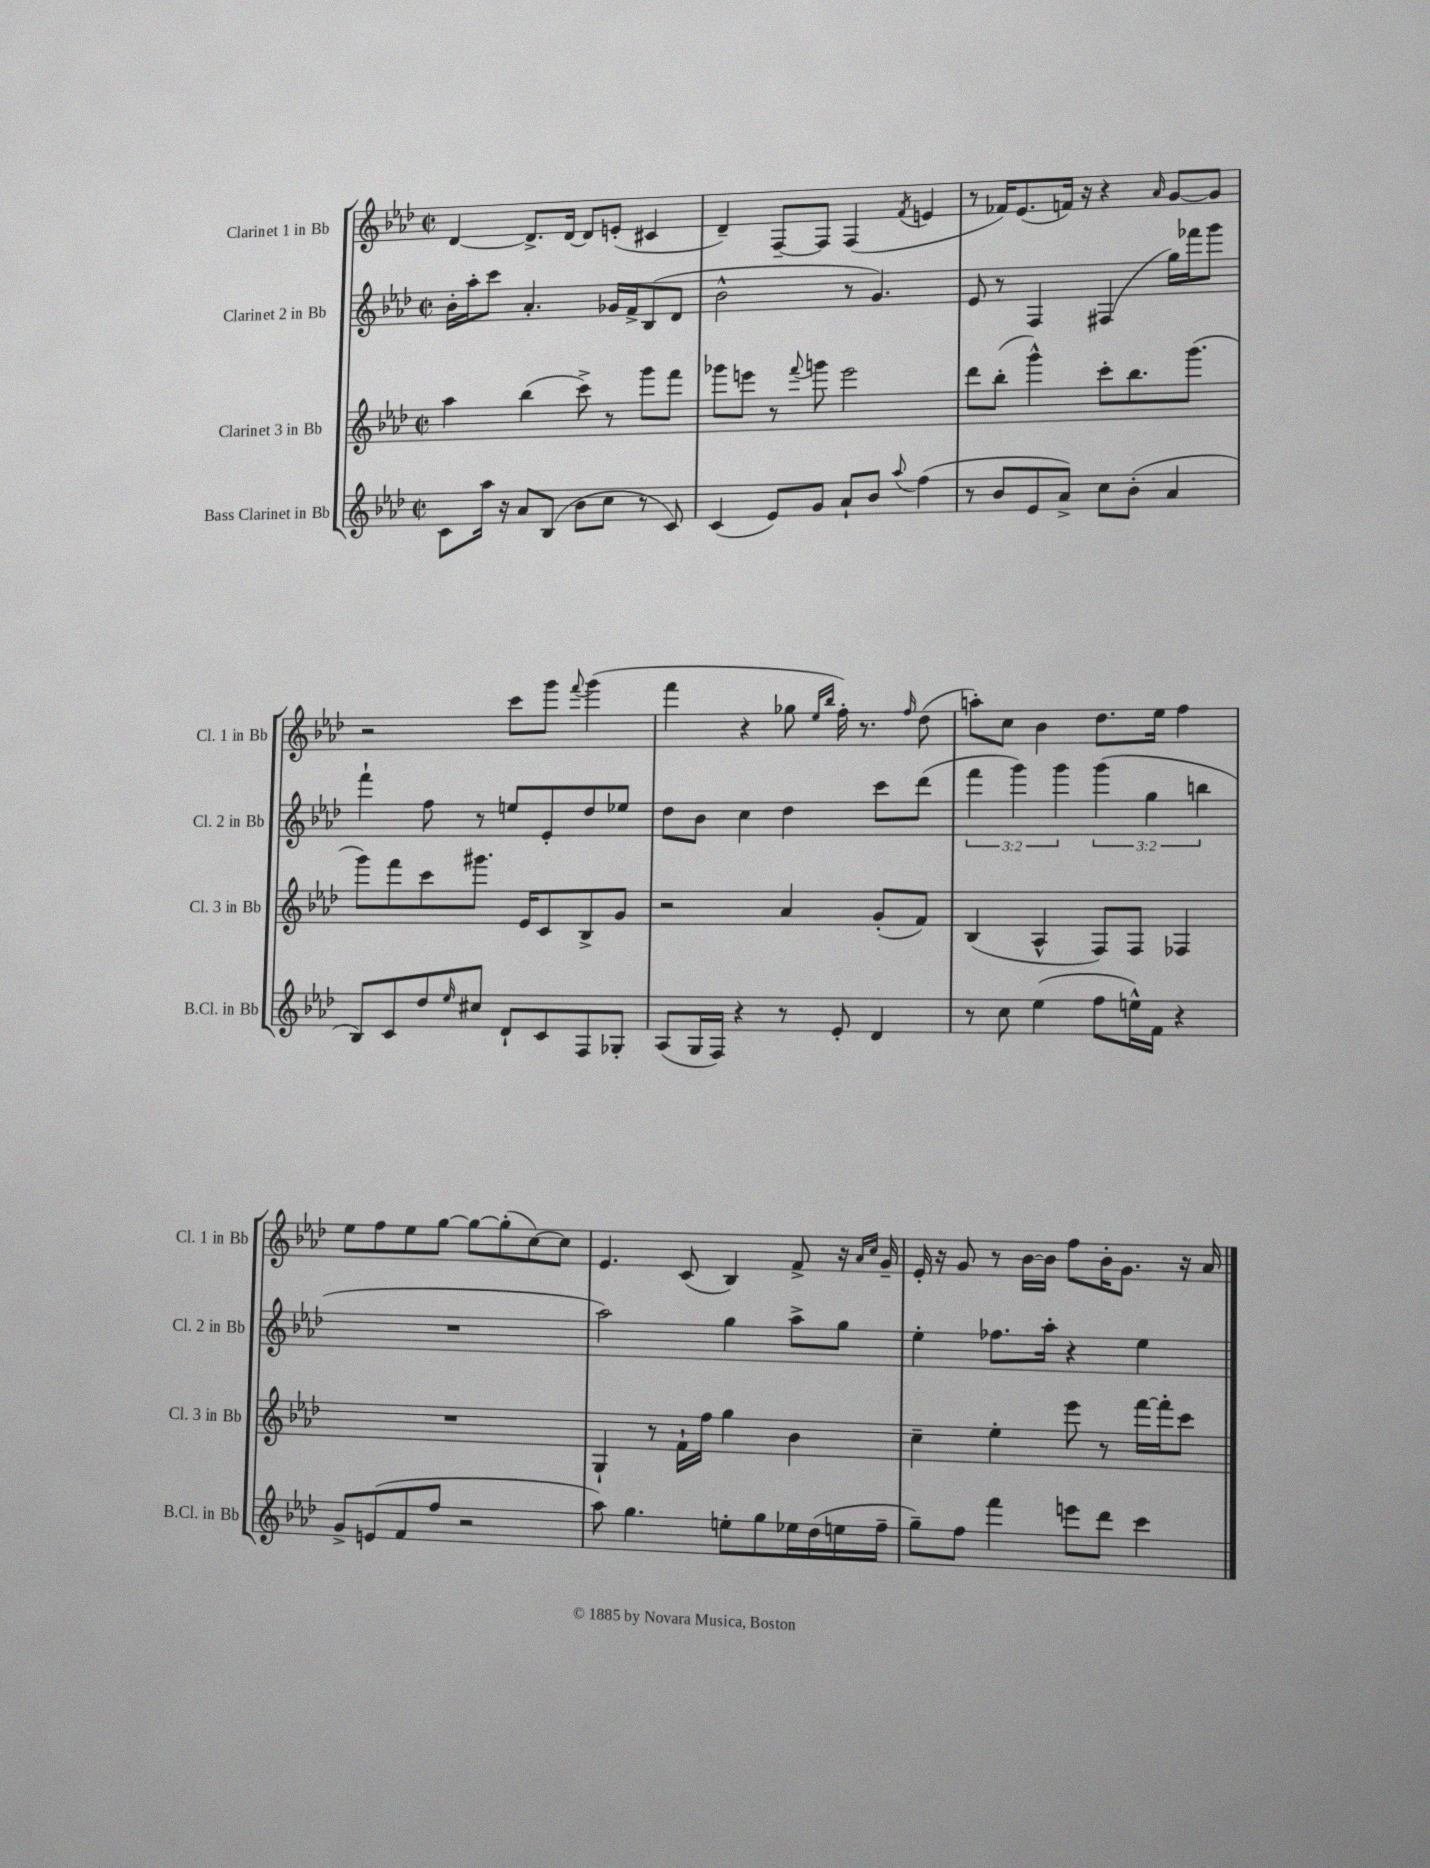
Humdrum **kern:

**kern	**kern	**kern	**kern
*part4	*part3	*part2	*part1
*staff4	*staff3	*staff2	*staff1
*I"Bass Clarinet in Bb	*I"Clarinet 3 in Bb	*I"Clarinet 2 in Bb	*I"Clarinet 1 in Bb
*I'B.Cl. in Bb	*I'Cl. 3 in Bb	*I'Cl. 2 in Bb	*I'Cl. 1 in Bb
*clefG2	*clefG2	*clefG2	*clefG2
*k[b-e-a-d-]	*k[b-e-a-d-]	*k[b-e-a-d-]	*k[b-e-a-d-]
*M2/2	*M2/2	*M2/2	*M2/2
*met(c|)	*met(c|)	*met(c|)	*met(c|)
=1	=1	=1	=1
8c\L	4aa-\	16b-'\LL	[4d-/
.	.	16aa-'\J	.
16aa-\Jk	.	8ccc\J	.
16r	.	.	.
8a-/L	(4bb-\	4.a-'/	8.d-^/L]
(8B-/J	.	.	.
.	.	.	[16d-/Jk
8b-\L	8ccc^\)	.	8d-/L]
8cc\J	8r	16g-X/LL	(8en'/J
.	.	16f^/J	.
8r	8ggg\L	(8B-/	4c#X/
8c/)	8fff\J	8d-/J	.
=2	=2	=2	=2
(4c/	8ggg-X\L	2b-^^\	4d-~/)
.	8eeen\J	.	.
8e-/L)	8r	.	[8F~/L
.	8qqfff/	.	.
8g/J	8gggn\	.	8F/J]
8a-`/L	2eee\	8r	(4F/
8b-/J	.	4.g/)	.
8qqaa-/	.	.	8qf/
(4ff\	.	.	4en/
=3	=3	=3	=3
8r	8ddd-\L	8e-/	8r
8b-/L	(8bb-'\J	8r	16f-X/KL)
.	.	.	(8.e-/
8e-/	4ggg^^\)	4F/	.
8a-^/J)	.	.	16fn/Jk)
.	.	.	16r
8cc\L	8ccc'\L	(4F#X/	4r
(8b-'\J	8.bb-\	.	.
.	.	.	16qqa-/
4a-/	.	16gg\LL)	[8g/L
.	(8.ggg\J	16fff-X\J	.
.	.	8ggg\J	8g/J]
!!LO:LB:g=z
=4	=4	=4	=4
8B-/L)	8ggg\L)	4fff`\	2r
8c/	8fff\	.	.
8dd-/	8ccc\	8ff\	.
16qqee-/	.	.	.
8cc#X/J	8.ggg#X\J	8r	.
8d-`/L	.	8een/L	8ccc\L
.	16e-/KL	.	.
8c/	8c/	8e-'/	8ggg\J
.	.	.	8qqfff/
8F/	8B-^/	8dd-/	(4ggg\
8G-X'/J	8g/J	8ee-X/J	.
=5	=5	=5	=5
(8A-/L	2r	8dd-\L	4fff\
16G/L	.	8b-\J	.
16F/JJ)	.	.	.
4r	.	4cc\	4r
8r	4a-/	4dd-\	8gg-X\
.	.	.	16qqee-/LL
.	.	.	16qqbb-/JJ
8e-'/	.	.	16ff'\)
.	.	.	8.r
4d-/	(8g'/L	8ccc\L	.
.	.	.	16qqff/
.	8f/J)	(8ddd-\J	(8dd-\
=6	=6	=6	=6
8r	(4B-/	6fff\	8aan'\L)
8cc\	.	.	8cc\J
.	.	6ggg\)	.
(4ee-\	4A-^^/	.	4b-\
.	.	6ggg\	.
8ff\L	8F/L)	(6ggg\	8.dd-\L
16een^^\L)	8F/J	.	.
.	.	6gg\	.
16f\JJ	.	.	16ee-\Jk
4r	4F-X/	.	4ff\
.	.	6bbn\	.
!!LO:LB:g=z
=7	=7	=7	=7
8g^/L	1r	1r	8ee-\L
(8en/	.	.	8ff\
8f/	.	.	8ee-\
8ff/J	.	.	[8gg\J
2r	.	.	8gg\L_
.	.	.	(8gg'\]
.	.	.	[8cc\)
.	.	.	8cc\J]
=8	=8	=8	=8
8aa-\)	4G`/	2aa-\)	4.e-/
4.gg\	.	.	.
.	8r	.	.
.	16f`\LL	.	(8c/
.	16ff\JJ	.	.
8een'\L	4gg\	4gg\	4B-/)
8gg\	.	.	.
16ee-X\L	4b-\	8aa-^\L	8f^/
(16dd-\	.	.	.
16een\	.	8gg\J	16r
.	.	.	16qqa-/LL
.	.	.	16qqcc/JJ
16ff~\JJ	.	.	16g~/
=9	=9	=9	=9
8gg~\L)	4cc~\	4ee-'\	16e-'/
.	.	.	16r
8ff\J	.	.	8g/
4fff\	4ee-'\	8.ff-X\L	8r
.	.	.	[16b-\LL
.	.	16aa-'\Jk	16b-\JJ]
8eeen\L	8eee-\	4r	8ff\L
8ddd-\J	8r	.	16b-'\K
.	.	.	8.g\J
4ccc\	[16fff\LL	4ee-\	.
.	16fff'\J]	.	.
.	8ccc\J	.	16r
.	.	.	16a-/
==	==	==	==
*-	*-	*-	*-
